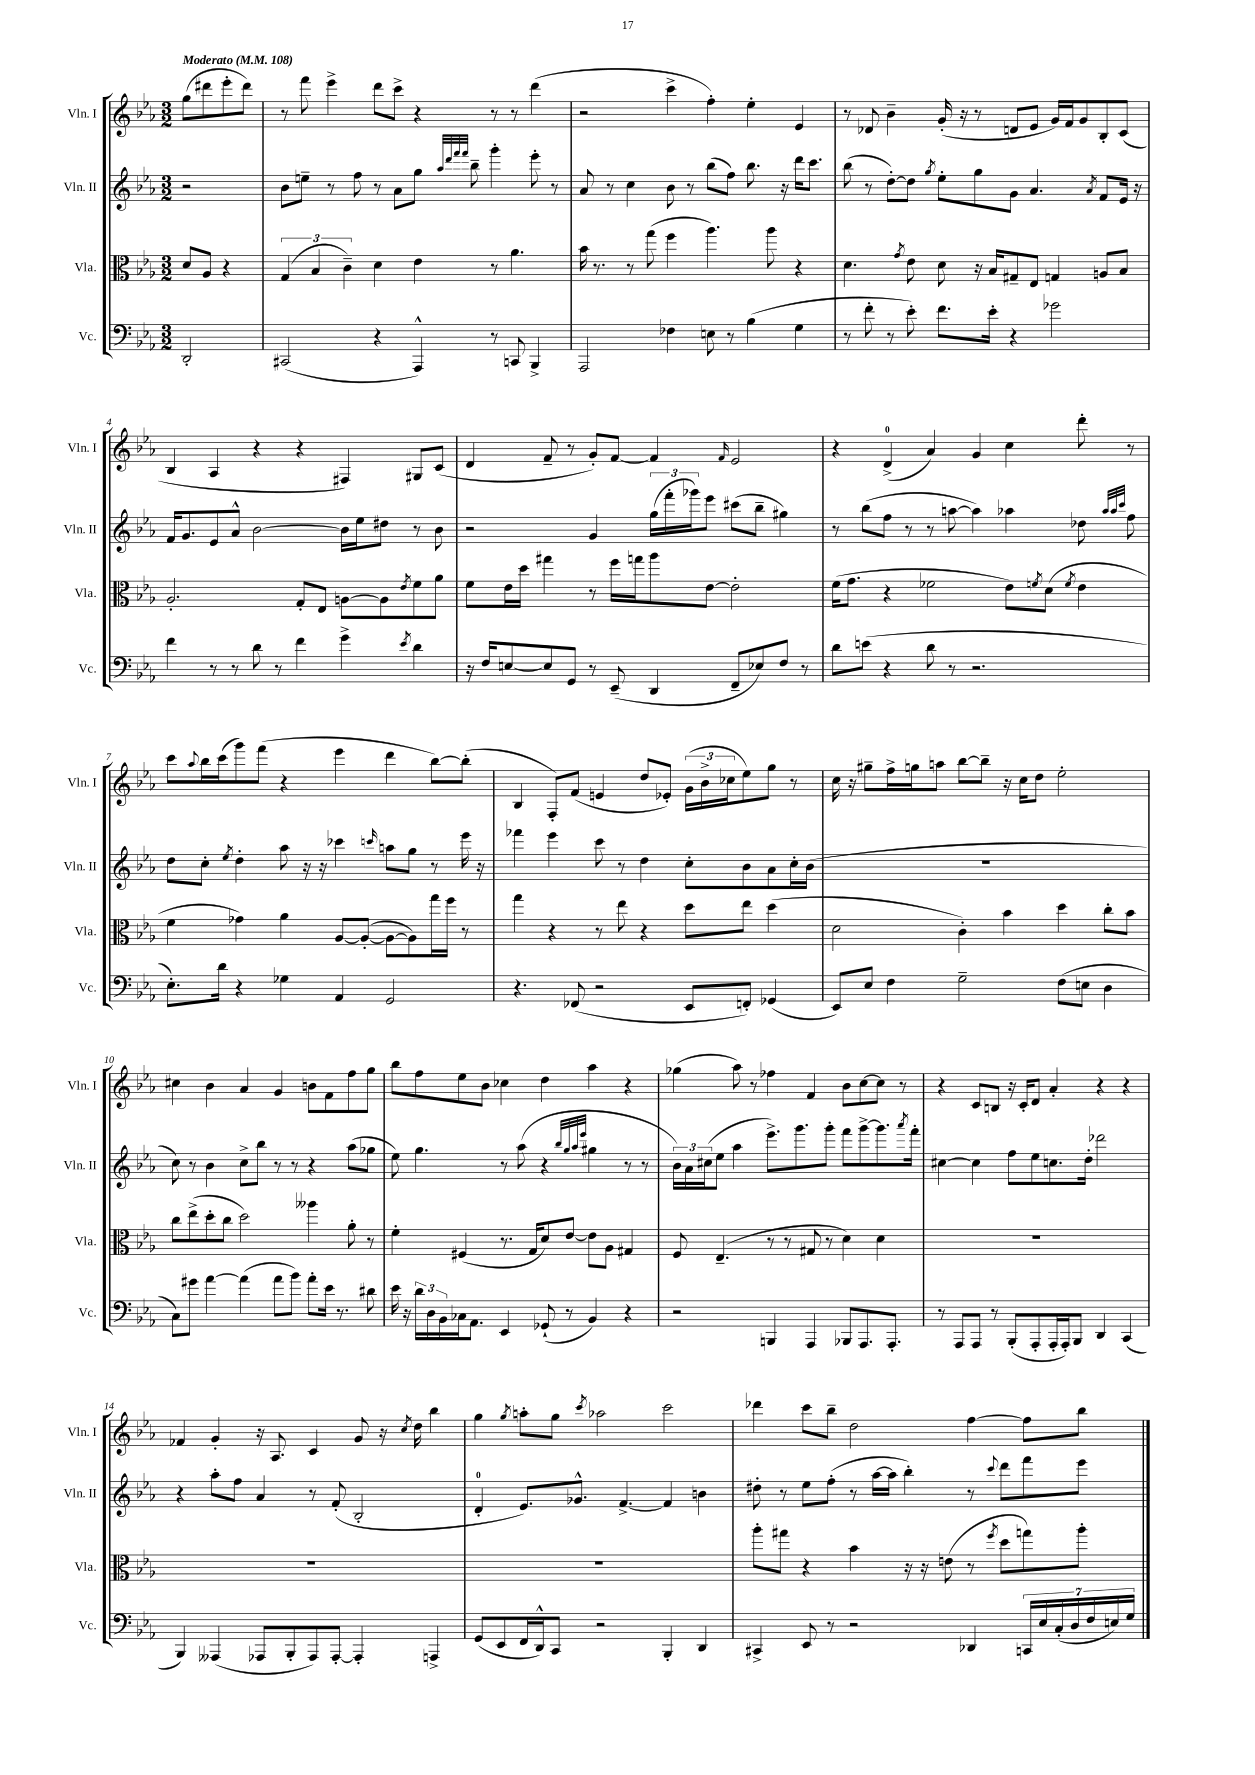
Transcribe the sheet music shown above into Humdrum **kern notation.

**kern	**kern	**kern	**kern
*staff4	*staff3	*staff2	*staff1
*clefF4	*clefC3	*clefG2	*clefG2
*k[b-e-a-]	*k[b-e-a-]	*k[b-e-a-]	*k[b-e-a-]
*M3/2	*M3/2	*M3/2	*M3/2
*MM108	*MM108	*MM108	*MM108
2DD'	8d	2r	(8gg
.	8A-	.	8ddd#
.	4r	.	8eee-'
.	.	.	8ddd#)
=	=	=	=
(2CC#	(6G	8b-	8r
.	.	8ee~	8fff
.	6B-	.	.
.	.	8r	4eee-^
.	6c~)	.	.
.	.	8ff	.
4r	4d	8r	8ddd
.	.	8a-	8ccc^
4AAA-^^)	4e-	8gg	4r
.	.	32qqaa-	.
.	.	32qqddd	.
.	.	32qqfff	.
.	.	32qqfff	.
.	.	8bb-~	.
8r	8r	4ggg'	8r
8CC	4.a-	.	8r
4BBB-^	.	8eee-'	(4ddd
.	.	8r	.
=	=	=	=
2AAA-	16b-	8a-	2r
.	8.r	.	.
.	.	8r	.
.	8r	4cc	.
.	(8gg	.	.
4F-	4ff	8b-	4ccc^
.	.	8r	.
8E	4.aa-)	(8bb-	4ff')
8r	.	8ff)	.
(4B-	.	8.bb-	4ee-'
.	8aa-	.	.
.	.	16r	.
4G	4r	16ddd	4e-
.	.	8.ccc	.
=	=	=	=
8r	4.d	(8bb-	8r
8f'	.	8r	8d-
8r	.	[8dd')	4b-~
.	8qg	.	.
8e-')	8e-	8dd]	.
.	.	8qgg	.
8.f	8d	8ee-'	(16g'
.	.	.	16r
.	16r	8gg	8r
16e-'	16B-	.	.
4r	8G#~	8g	8d
.	8E-	4.a-	8e-
2g-	4G	.	16g)
.	.	.	16f
.	.	.	8g
.	.	8qa-	.
.	8A	8f	8B-'
.	8B-	16e-	(8c
.	.	16r	.
=	=	=	=
4f	2.A-'	16f	4B-
.	.	8.g	.
8r	.	8e-	4A-
8r	.	8a-^^	.
8d	.	[2b-	4r
8r	.	.	.
4f	8G'	.	4r
.	8E-	.	.
4g^	[8A	16b-]	4F#)
.	.	16ee-	.
.	8A]	8dd#	.
8qe-	8qe-	.	.
4d	8f	8r	8G#
.	8a-	8b-	(8c
=	=	=	=
16r	8f	2r	4d
16F	.	.	.
[8E	16e-	.	.
.	16dd	.	.
8E]	4gg#	.	8f~
8GG	.	.	8r
8r	8r	4g	8g')
(8EE-~	16ff	.	[8f
.	16gg	.	.
4DD	8aa-	(24gg	4f]
.	.	24fff'	.
.	.	24ggg-)	.
.	[8e-	8eee-	.
.	.	.	16qqf
8FF~	2e-']	(8ccc#	2e-
8E-)	.	8bb-~	.
8F	.	4gg#)	.
8r	.	.	.
=	=	=	=
8d	(16f	8r	4r
.	8.g	.	.
(8e	.	(8bb-	.
4r	4r	8ff	(4d^
.	.	8r	.
8d	2f-	8r	4a-)
8r	.	[8aa	.
2.r	.	4aa])	4g
.	8e-)	4aa-	4cc
.	8qf	.	.
.	(8d	.	.
.	8qf	.	.
.	4e-	8dd-	8ddd'
.	.	32qqaa-	.
.	.	32qqaa-	.
.	.	32qqccc	.
.	.	8ff	8r
=	=	=	=
8.E-')	4f	8dd	8ccc
.	.	.	8qqaa-
.	.	8cc'	16bb-
16d	.	.	(16ccc
.	.	8qee-	.
4r	4g-)	4dd'	8ggg)
.	.	.	(8fff
4G-	4a-	8aa-	4r
.	.	16r	.
.	.	16r	.
4AA-	[8A-	4ccc-	4eee-
.	(8A-'_	.	.
.	.	16qqccc	.
2GG	8A-_	8aa	4ddd
.	8A-])	8gg	.
.	16gg	8r	[8bb-)
.	16ff	.	.
.	8r	16eee-	(8bb-']
.	.	16r	.
=	=	=	=
4.r	4gg	4fff-	4B-
.	4r	4eee-	8F')
(8FF-	.	.	(8f
2r	8r	8ccc	4e
.	8ee-	8r	.
.	4r	4dd	8dd
.	.	.	8e-')
8EE-	8dd	8cc'	(24g
.	.	.	24b-^
.	.	.	24cc-
8FF')	8ee-	8b-	8ee-)
(4GG-	(4dd	8a-	8gg
.	.	16cc'	8r
.	.	(16b-	.
=	=	=	=
8EE-)	2d	1.r	16cc
.	.	.	16r
8E-	.	.	8gg#~
4F	.	.	16ff^
.	.	.	16gg
.	.	.	8aa
2G~	4c')	.	[8bb-
.	.	.	8bb-~]
.	4b-	.	16r
.	.	.	16cc
.	.	.	8dd
(8F	4dd	.	2ee-'
8E	.	.	.
4D	8cc'	.	.
.	8b-	.	.
=	=	=	=
8C)	8cc	8cc)	4cc#
8g#	(8ee-^	8r	.
[4a-	8dd'	4b-	4b-
.	8cc	.	.
(4a-]	2dd)	8cc^	4a-
.	.	8bb-	.
8a-	.	8r	4g
8b-)	.	8r	.
8a-'	4aa--	4r	8b
16e-	.	.	8f
8.r	.	.	.
.	8a-'	(8aa-	8ff
8d#	8r	8gg-	8gg
=	=	=	=
16e-	4f'	8ee-)	8bb-
16r	.	.	.
24d	.	4.gg	8ff
24D	.	.	.
24BB-	.	.	.
16C-	(4F#	.	8ee-
8.AA-	.	.	.
.	.	.	8b-
4EE-	8.r	8r	4cc-
.	.	(8aa-	.
.	16G	.	.
(8GG-`	8d)	4r	4dd
8r	[8e-	.	.
.	.	32qqbb-	.
.	.	32qqgg	.
.	.	32qqaa-	.
.	.	32qqeee-	.
4BB-)	8e-]	4gg#	4aa-
.	8A-	.	.
4r	4G#	8r	4r
.	.	8r	.
=	=	=	=
2r	8F	24b-)	(4gg-
.	.	24a-	.
.	.	(24cc#	.
.	(4.E-~	8ee-	.
.	.	4aa-	8aa-)
.	.	.	8r
4BBB	8r	8.eee-^)	4ff-
.	8r	.	.
.	.	8.ggg	.
4AAA-	8G#	.	4f
.	8r	8ggg'	.
8BBB-	4d)	8fff	8b-
8.AAA-	.	[8ggg^	[8cc
.	4d	8.ggg]	8cc]
8.AAA-'	.	.	.
.	.	.	8r
.	.	8qaaa-	.
.	.	16fff'	.
=	=	=	=
8r	1.r	[4cc#	4r
8AAA-	.	.	.
8AAA-	.	4cc#]	8c
8r	.	.	8B
(8BBB-'	.	8ff	16r
.	.	.	16c'
8AAA-'	.	8ee-	8d
16AAA-'	.	8.cc	4a-'
16AAA-')	.	.	.
8BBB-	.	.	.
.	.	16dd'	.
4DD	.	2ddd-	4r
(4CC	.	.	4r
=	=	=	=
4BBB-)	1.r	4r	4f-
(4AAA--	.	8aa-'	4g'
.	.	8ff	.
8AAA-	.	4a-	16r
.	.	.	8.A-
8BBB-'	.	.	.
8AAA-)	.	8r	4c
[8AAA-'	.	(8f'	.
4AAA-']	.	2B-'	8g
.	.	.	16r
.	.	.	8qcc
.	.	.	16dd
4AAA^	.	.	4bb-
=	=	=	=
(8GG	1.r	4d'	4gg
8EE-	.	.	.
.	.	.	8qgg
16FF	.	8.e-)	8aa'
16DD^^)	.	.	.
8CC	.	.	8gg
.	.	8.g-^^	.
.	.	.	8qccc
2r	.	.	2aa-
.	.	[4.f^	.
4BBB-'	.	4f]	2ccc
4DD	.	4b	.
=	=	=	=
4CC#^	8aa-'	8dd#'	4ddd-
.	8gg#	8r	.
8EE-	4r	8ee-	8ccc
8r	.	(8ff'	8bb-~
2r	4b-	8r	2dd
.	.	[16aa-	.
.	.	16aa-]	.
.	16r	4bb-')	.
.	16r	.	.
.	(8e	.	.
4DD-	8r	8r	[4ff
.	8qff	8qqccc	.
.	8dd	8ddd	.
28CC	8gg)	8fff	8ff]
28E-	.	.	.
(28C'	.	.	.
28D	.	.	.
.	8aa-'	8eee-	8bb-
28F	.	.	.
28E)	.	.	.
28G	.	.	.
==	==	==	==
*-	*-	*-	*-
